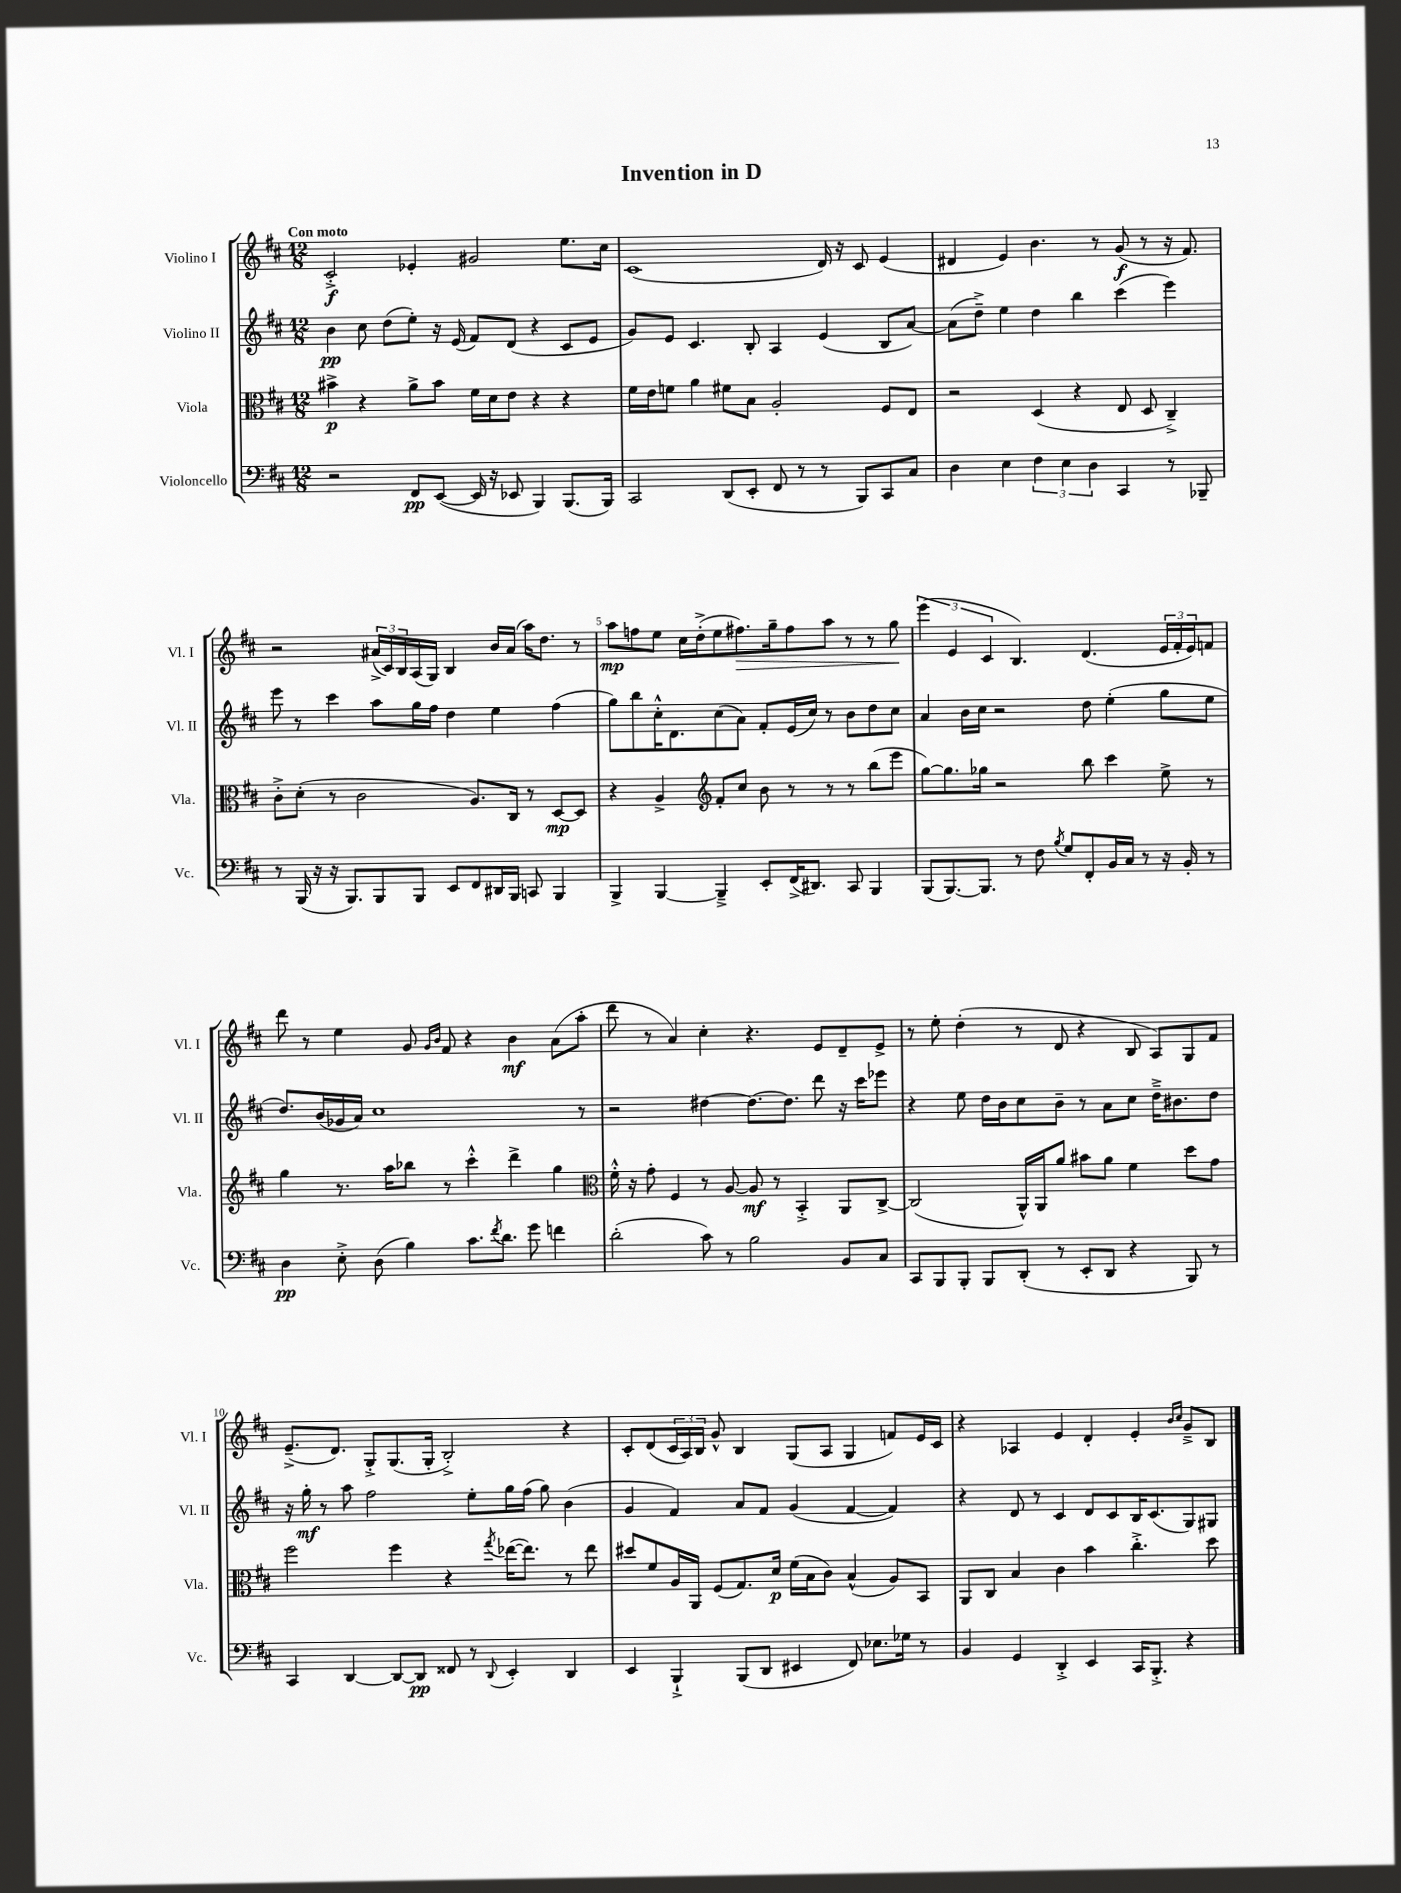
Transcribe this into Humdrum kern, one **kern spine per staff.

**kern	**kern	**kern	**kern
*staff4	*staff3	*staff2	*staff1
*clefF4	*clefC3	*clefG2	*clefG2
*k[f#c#]	*k[f#c#]	*k[f#c#]	*k[f#c#]
*M12/8	*M12/8	*M12/8	*M12/8
2r	4b#^	4b	2c#'^
.	4r	8cc#	.
.	.	(8dd	.
8FF#	8a^	8ee')	4e-'
([8EE	8b#	16r	.
.	.	(16e	.
16EE]	16f#	8f#)	2g#
16r	16d	.	.
8EE-	8e	(8d	.
4BBB)	4r	4r	.
(8.BBB	4r	8c#	8.ee
.	.	8e	.
16BBB)	.	.	16cc#
=	=	=	=
2CC#	16f#	8g)	(1c#
.	16e	.	.
.	8f	8e	.
.	4a	4.c#	.
(8DD	8f#	.	.
8EE'	8B	8B'	.
8FF#	2A'	4A	.
8r	.	.	.
8r	.	(4e	16d)
.	.	.	16r
8BBB)	.	.	8c#
8CC#	8F#	8B	(4e
8C#	8E	[8a)	.
=	=	=	=
4D	2r	(8a]	4d#
.	.	8dd~^)	.
4E	.	4ee	4e)
6F#	(4D	4dd	4.b
6E	.	.	.
.	4r	4bb	.
6D	.	.	.
.	.	.	8r
4CC#	8E	(4ccc#	(8g
.	8D	.	8r
8r	4C#~^)	4eee)	16r
.	.	.	8.f#)
8BBB-~	.	.	.
=	=	=	=
8r	8c#'^	8eee	2r
(16BBB	(8d'	8r	.
16r	.	.	.
16r	8r	4ccc#	.
8.BBB)	.	.	.
.	2c#	.	.
8BBB	.	8aa	(24a#^
.	.	.	24c#)
.	.	.	24B
8BBB	.	16gg	(16A
.	.	16ff#	16G)
8EE	.	4dd	4B
8FF#	8.A)	.	.
16DD#	.	4ee	16b
16BBB	16C#	.	(16a#
8CC	8r	.	16aa)
.	.	.	8.dd
4BBB	[8D	(4ff#	.
.	8D]	.	8r
=	=	=	=
4BBB^	4r	8gg)	8aa
.	.	8bb	8ff
[4BBB	4A^	16cc#'^^	8ee
.	.	8.d	.
.	.	.	16cc#
.	.	.	(16dd'^
*	*clefG2	*	*
4BBB~^]	8f#'	(8cc#	8ee
.	8cc#	8a)	8.ff#)
8EE'	8b	8f#'	.
.	.	.	16gg~
(16FF#^	8r	(16e	8ff#
8.DD#)	.	16cc#)	.
.	8r	8r	8aa
8CC#	8r	8b	8r
4BBB	(8bb	8dd	8r
.	8eee	8cc#	8gg
=	=	=	=
(8BBB	[8gg)	4a	(6eee
[8.BBB)	8.gg]	.	.
.	.	.	6e
.	.	16b	.
8.BBB]	16gg-	16cc#	.
.	.	.	6c#
.	2r	2r	.
8r	.	.	4.B)
8F#	.	.	.
8qB	.	.	.
8G	.	.	.
8FF#'	8bb	8dd	(4.d
16BB	4ccc#	(4ee'	.
16C#	.	.	.
8r	.	.	.
16r	8ee^	8gg	24e
.	.	.	24f#'
16BB'	.	.	.
.	.	.	24e)
8r	8r	8ee	8f
=	=	=	=
4D	4gg	8.dd)	8ddd
.	.	.	8r
.	.	(16b	.
8E'^	8.r	16g-	4ee
.	.	16a)	.
(8D	.	1cc#	.
.	16aa	.	.
4B)	8bb-	.	8g
.	.	.	16qqg
.	.	.	16qqb
.	8r	.	8f#
8.c#	4ccc#'^^	.	4r
8qf#	.	.	.
8.d	.	.	.
.	4ddd^	.	4b
8g	.	.	.
4f	4gg	.	(8a
.	.	8r	8aa'
=	=	=	=
*	*clefC3	*	*
(2d'	16f#'^^	2r	8ddd
.	16r	.	.
.	8g'	.	8r
.	4F#	.	4a)
8c#)	8r	[4dd#	4cc#'
8r	[8A	.	.
2B	8A]	8.dd#_	4.r
.	8r	.	.
.	.	8.dd#]	.
.	4BB'^	.	.
.	.	8ddd	8e
8BB	8AA	16r	8d~
.	.	16ccc#	.
8C#	[8C#^	8eee-	8e^
=	=	=	=
8CC#	(2C#]	4r	8r
8BBB	.	.	8ee'
8BBB'	.	8ee	(4dd'
8BBB	.	16dd	.
.	.	16b	.
(8DD'	16AA^^)	8cc#	8r
.	16AA	.	.
8r	8a	8b~	8d
8EE'	8b#	8r	4r
8DD	8a	8a	.
4r	4f#	8cc#	8B
.	.	16dd~^	8A)
.	.	8.b#	.
8BBB)	8dd	.	8G
8r	8g	8dd	8f#
=	=	=	=
4CC#	2ff#	16r	(8.e~^
.	.	16gg'	.
.	.	8r	.
.	.	.	8.d)
[4DD	.	8aa	.
.	.	2ff#	8G'^
8DD_	4ff#	.	(8.G
8DD]	.	.	.
.	.	.	16G'
8FF##	4r	.	2B'^)
8r	.	8ee'	.
8qqDD	8qgg	.	.
4EE'	([16ee-	16gg	.
.	8.ee-])	(16ff#	.
.	.	8gg)	.
4DD	8r	(4b	4r
.	8ee-	.	.
=	=	=	=
4EE	8dd#	4g	8c#'
.	8f#	.	(8d
4BBB`^	16A	4f#)	24c#
.	.	.	24A)
.	16AA	.	.
.	.	.	24B
.	(8F#	.	8g^^
(8BBB	8.G)	8a	4B
8DD	.	8f#	.
.	16d	.	.
4EE#	(16f#	(4g	(8G
.	16B	.	.
.	8c#)	.	8A
8FF#)	(4B^^	[4f#	4G
8.E-	.	.	.
.	8A)	4f#])	8f)
16G-	.	.	.
8r	8BB	.	16e
.	.	.	16c#
=	=	=	=
4BB	8AA	4r	4r
.	8C#	.	.
4GG	4B	8d	4A-
.	.	8r	.
4DD'^	4c#	4c#	4e
4EE	4b	8d	4d'
.	.	8c#	.
16CC#	4.cc#'^	16B	4e'
8.BBB'^	.	(8.c#	.
.	.	.	16qqb
.	.	.	16qqcc#
4r	.	8G)	8g~^
.	8dd	8G#	8B
==	==	==	==
*-	*-	*-	*-
